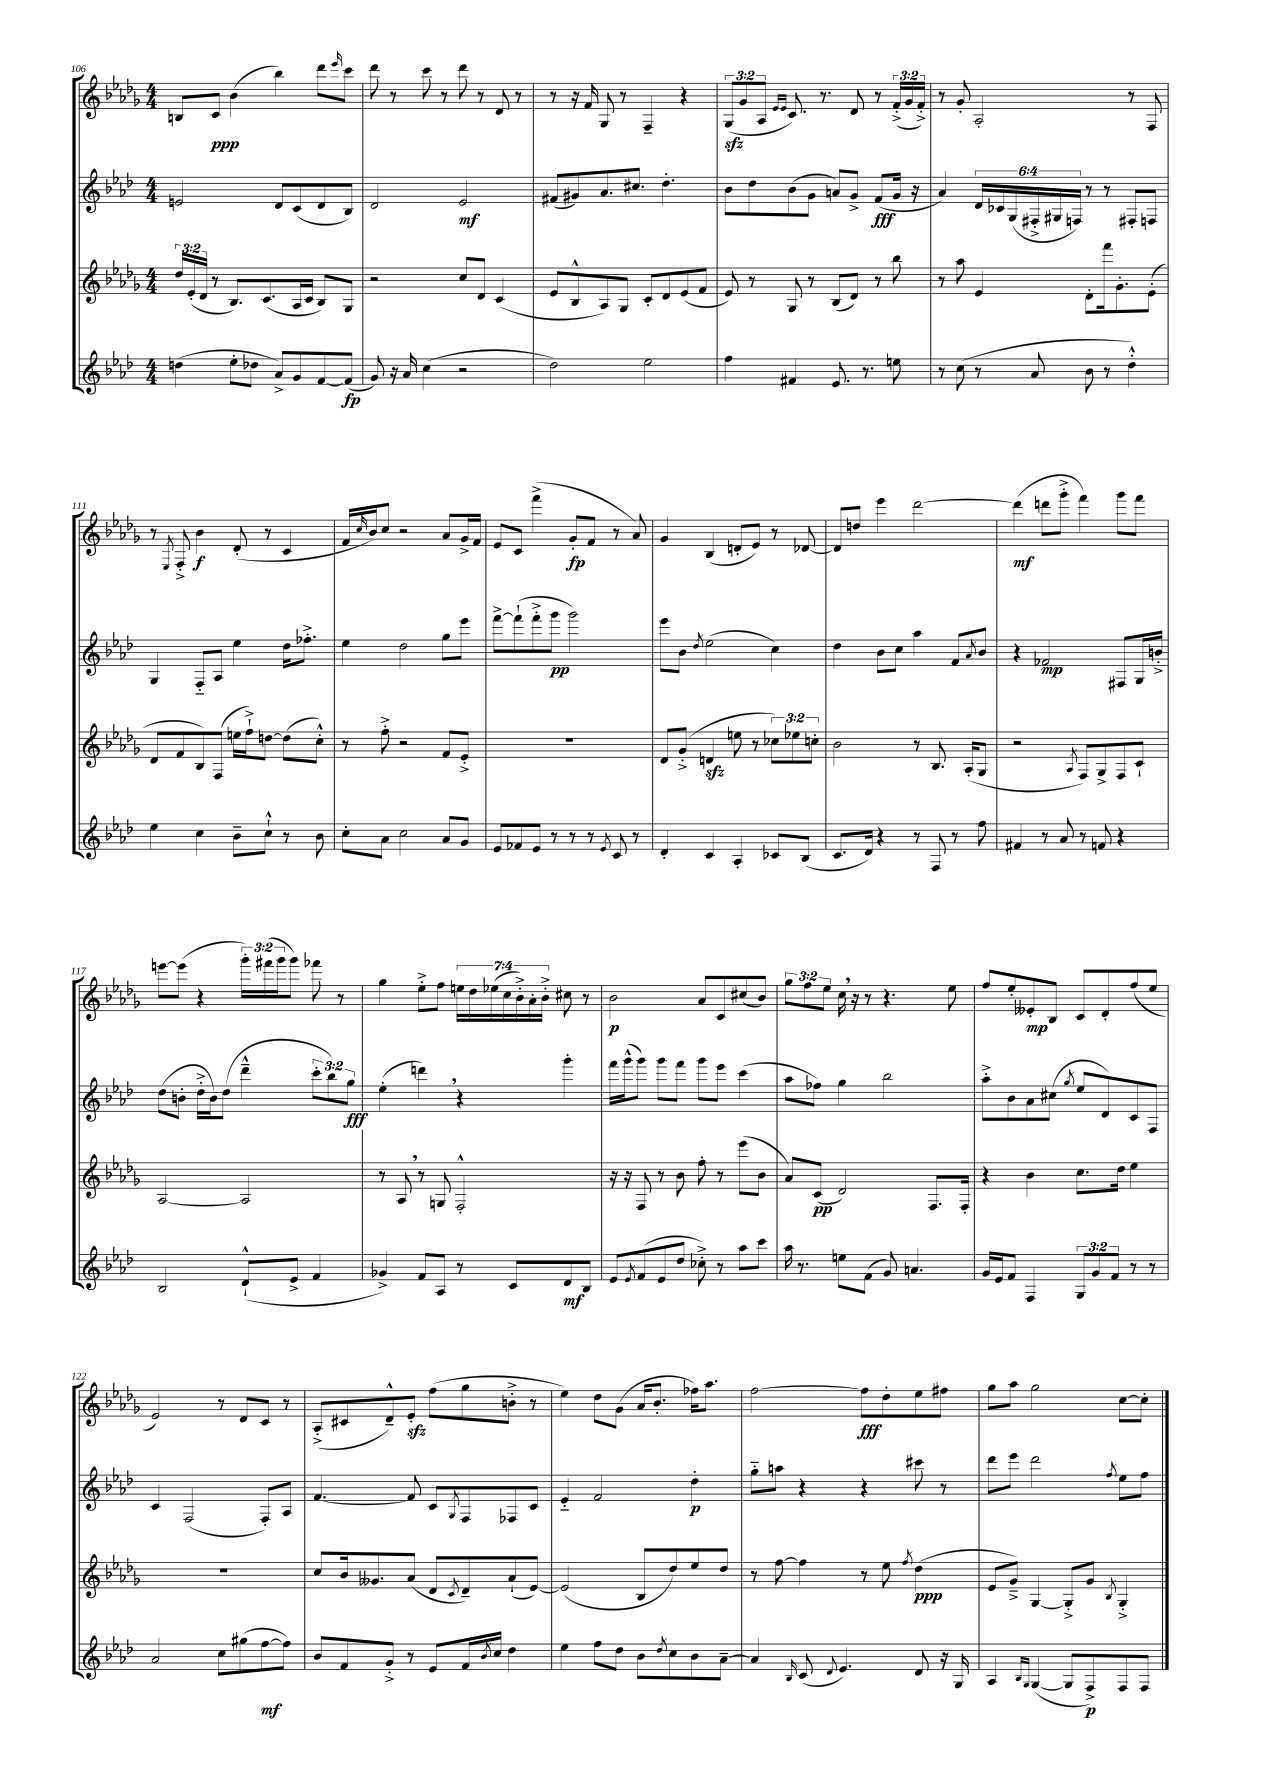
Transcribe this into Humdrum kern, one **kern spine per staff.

**kern	**kern	**kern	**kern
*staff4	*staff3	*staff2	*staff1
*clefG2	*clefG2	*clefG2	*clefG2
*k[b-e-a-d-]	*k[b-e-a-d-g-]	*k[b-e-a-d-]	*k[b-e-a-d-g-]
*M4/4	*M4/4	*M4/4	*M4/4
(4dd	24dd-	2e	8B
.	(24e-'	.	.
.	24d-	.	.
.	8r	.	8c
8ee-'	8.B-)	.	(4b-
8dd-	.	.	.
.	(8.c	.	.
8a-^)	.	8d-	4bb-)
8g	16A-	(8c	.
.	16c	.	.
[8f	8B-)	8d-	8ddd-
.	.	.	16qqeee-
(8f]	8G-	8B-)	8ccc
=	=	=	=
8g)	2r	2d-	8ddd-
16r	.	.	8r
16a-	.	.	.
(4cc	.	.	8ccc
.	.	.	8r
2r	8cc	2e-	8ddd-
.	8d-	.	8r
.	(4c	.	8d-
.	.	.	8r
=	=	=	=
2dd-)	8e-	(8f#	8r
.	8B-^^	8g#)	16r
.	.	.	16f
.	8A-)	8.a-	8G-
.	8G-	.	8r
.	.	8.cc#	.
2ee-	8c'	.	4F~
.	8d-	4.dd-'	.
.	(8e-	.	4r
.	8f	.	.
=	=	=	=
4ff	8e-)	8b-	(12G-
.	.	.	12g-
.	8r	8dd-	.
.	.	.	12A-
.	.	.	16qqe-
.	.	.	16qqe-
4f#	8G-	(8b-	8.c)
.	8r	8g	.
.	.	.	8.r
8.e-	(8B-	8a)	.
.	8d-)	8g^	8d-
8.r	.	.	.
.	8r	(8f	8r
8ee	8bb-	16g	(24f'^
.	.	.	24g-
.	.	16r	.
.	.	.	24f'^)
=	=	=	=
8r	8r	4a-)	8r
(8cc	8aa-	.	8g-'
8r	4e-	24d-	2A-'
.	.	24c-	.
.	.	(24G	.
8a-	.	24F#'^	.
.	.	24G#	.
.	.	24F)	.
8b-	8d-'	8r	.
8r	16fff	8r	.
.	8.g-'	.	.
4dd-'^^)	.	8F#'	8r
.	(8e-'	8F	8F
=	=	=	=
4ee-	8d-	4G	8r
.	.	.	8qE-
.	8f	.	8F'^
4cc	8B-)	8F'~	4b-
.	(8F	8A-	.
8b-~	16ee	4ee-	(8d-'
.	16ff`^)	.	.
8cc`^^	[8dd	.	8r
8r	(8dd]	16dd-	4c
.	.	8.ff-'^	.
8b-	8cc'^^)	.	.
=	=	=	=
8cc'	8r	4ee-	16f
.	.	.	16qqcc
.	.	.	16b-)
8a-	8ff'^	.	8cc
2cc	2r	2dd-	2r
8a-	8f	8gg	8a-
8g	8e-'^	8eee-	16g-^
.	.	.	16f
=	=	=	=
8e-	1r	[8fff^	8e-
8f-	.	(8fff`]	8c
8e-	.	8fff'^	(4fff^
8r	.	8ggg	.
8r	.	2ggg)	8g-'
8r	.	.	8f
8qe-	.	.	.
8c	.	.	8r
8r	.	.	8a-)
=	=	=	=
4d-'	8d-	8eee-	4g-
.	(8g-'^	8b-	.
.	.	8qdd-	.
4c	4d	(2ee-	(4B-
4A-'	8ee	.	8d'
.	8r	.	8e-)
8c-	12cc-)	4cc)	8r
.	12ee-	.	.
(8B-	.	.	[8d-
.	12cc'	.	.
=	=	=	=
8.c	2b-	4dd-	8d-]
.	.	.	8dd
16d-)	.	.	.
4r	.	8b-	4eee-
.	.	8cc	.
8r	8r	4aa-	[2ddd-
8F	8.B-	.	.
8r	.	8f	.
.	(16A-'	.	.
.	.	8qa-	.
8ff	8G-	8b-	.
=	=	=	=
4f#	2r	4r	(4ddd-]
8r	.	2f-	8ddd
8a-	.	.	8ggg-'^
.	8qA-	.	.
8r	8F)	.	4fff)
8f	8G-^	.	.
4r	8F	8F#	8ggg-
.	8c`	16G	8fff
.	.	16b'^	.
=	=	=	=
2B-	[2A-	(8dd-	[8eee
.	.	8b'	(8eee]
.	.	16dd-'^	4r
.	.	16b)	.
.	.	(8dd-	.
(8d-`^^	2A-]	4ddd-~^^	24ggg-')
.	.	.	(24fff#
.	.	.	24ggg-
8e-^	.	.	8ggg-)
4f	.	12ccc'	8fff-
.	.	12bb-)	.
.	.	.	8r
.	.	12gg	.
=	=	=	=
4g-^)	8r	(4ee-'	4gg-
.	8A-	.	.
8f	8r	4ddd)	8ee-'^
8A-	8G	.	8ff
8r	2F'^^	4r	28ee
.	.	.	28dd-
.	.	.	(28ee-
.	.	.	28cc
8c	.	.	.
.	.	.	28b-'^)
.	.	.	28a-'
.	.	.	28b-'^
8d-	.	4ggg'	8cc#
8B-	.	.	8r
=	=	=	=
8e-	16r	16fff	2b-
.	16r	(16ggg^^	.
8qe-	.	.	.
(8f	8F	8ggg)	.
8e-	8r	8ggg	.
8dd-	8b-	8fff	.
8cc-'^)	8ff'	8ggg	8a-
8r	8r	8eee-	8c
8aa-	(8eee-	(4ccc	(8cc#
8ccc	8b-	.	8b-)
=	=	=	=
16aa-	8a-)	8aa-	12gg-
8.r	.	.	.
.	.	.	12ff
.	(8c	8ff-)	.
.	.	.	12ee-
8ee	2d-)	4gg	16cc
.	.	.	16r
(8f	.	.	8r
8g)	.	2bb-	4.r
4.a	.	.	.
.	8.F	.	.
.	.	.	8ee-
.	16F'	.	.
=	=	=	=
16g	4r	8aa-'^	8ff
16e-	.	.	.
8f	.	8b-	8ee-'
4F	4b-	8a-	8e--'
.	.	(8cc#	8B-
.	.	8qgg	.
12G	8.cc	8ee-	8c
12g	.	.	.
.	.	8d-)	8d-'
12f	.	.	.
.	16dd-	.	.
8r	4ee-	8c	(8ff
8r	.	8F	8ee-
=	=	=	=
2a-	1r	4c	2e-)
.	.	(2F	.
8cc	.	.	8r
(8gg#	.	.	8d-
[8ff	.	8F')	8c
8ff])	.	8A-	8r
=	=	=	=
8b-	8cc	[4.f	(8A-'^
8f	16b-	.	8c#
.	8.g--	.	.
8g'^	.	.	8d-~^^)
8r	(8a-	8f]	8e-'
8e-	8d-	8c	(8ff
.	8qc	8qG	.
16f	8d-~)	8F	8gg-
8qb-	.	.	.
16cc	.	.	.
4dd-	(8a-`	8F-	8b'^
.	[8e-)	8c	8r
=	=	=	=
4ee-	(2e-]	4e-'~	4ee-)
8ff	.	2f	8dd-
8dd-	.	.	(8g-
8b-	8B-	.	16a-
.	.	.	8.b-'
8qdd-	.	.	.
8cc	8dd-)	.	.
8b-	8ee-	4dd-'	16ff-)
.	.	.	8.aa-
[8a-~	8dd-	.	.
=	=	=	=
4a-]	8r	8gg'~	[2ff
.	[8ff	8aa	.
16qqB-	.	.	.
(8c	4ff]	4r	.
8qqd-	.	.	.
4.e-)	.	.	.
.	8r	4r	8ff]
.	8ee-	.	8dd-'
.	8qff	.	.
8d-	(4dd-	8ccc#	8ee-
16r	.	8r	8ff#
16G	.	.	.
=	=	=	=
4A-	8e-	8ddd-	8gg-
.	8g-~^)	8eee-	8aa-
16qqB-	.	.	.
16qqG	.	.	.
([4G	[4G-	2ddd-	2gg-
8G]	8G-'^]	.	.
8F^)	8g-	.	.
.	8qB-	8qff	.
8F	4G-'^	8ee-	[8cc
8F	.	8ff	8cc']
==	==	==	==
*-	*-	*-	*-
